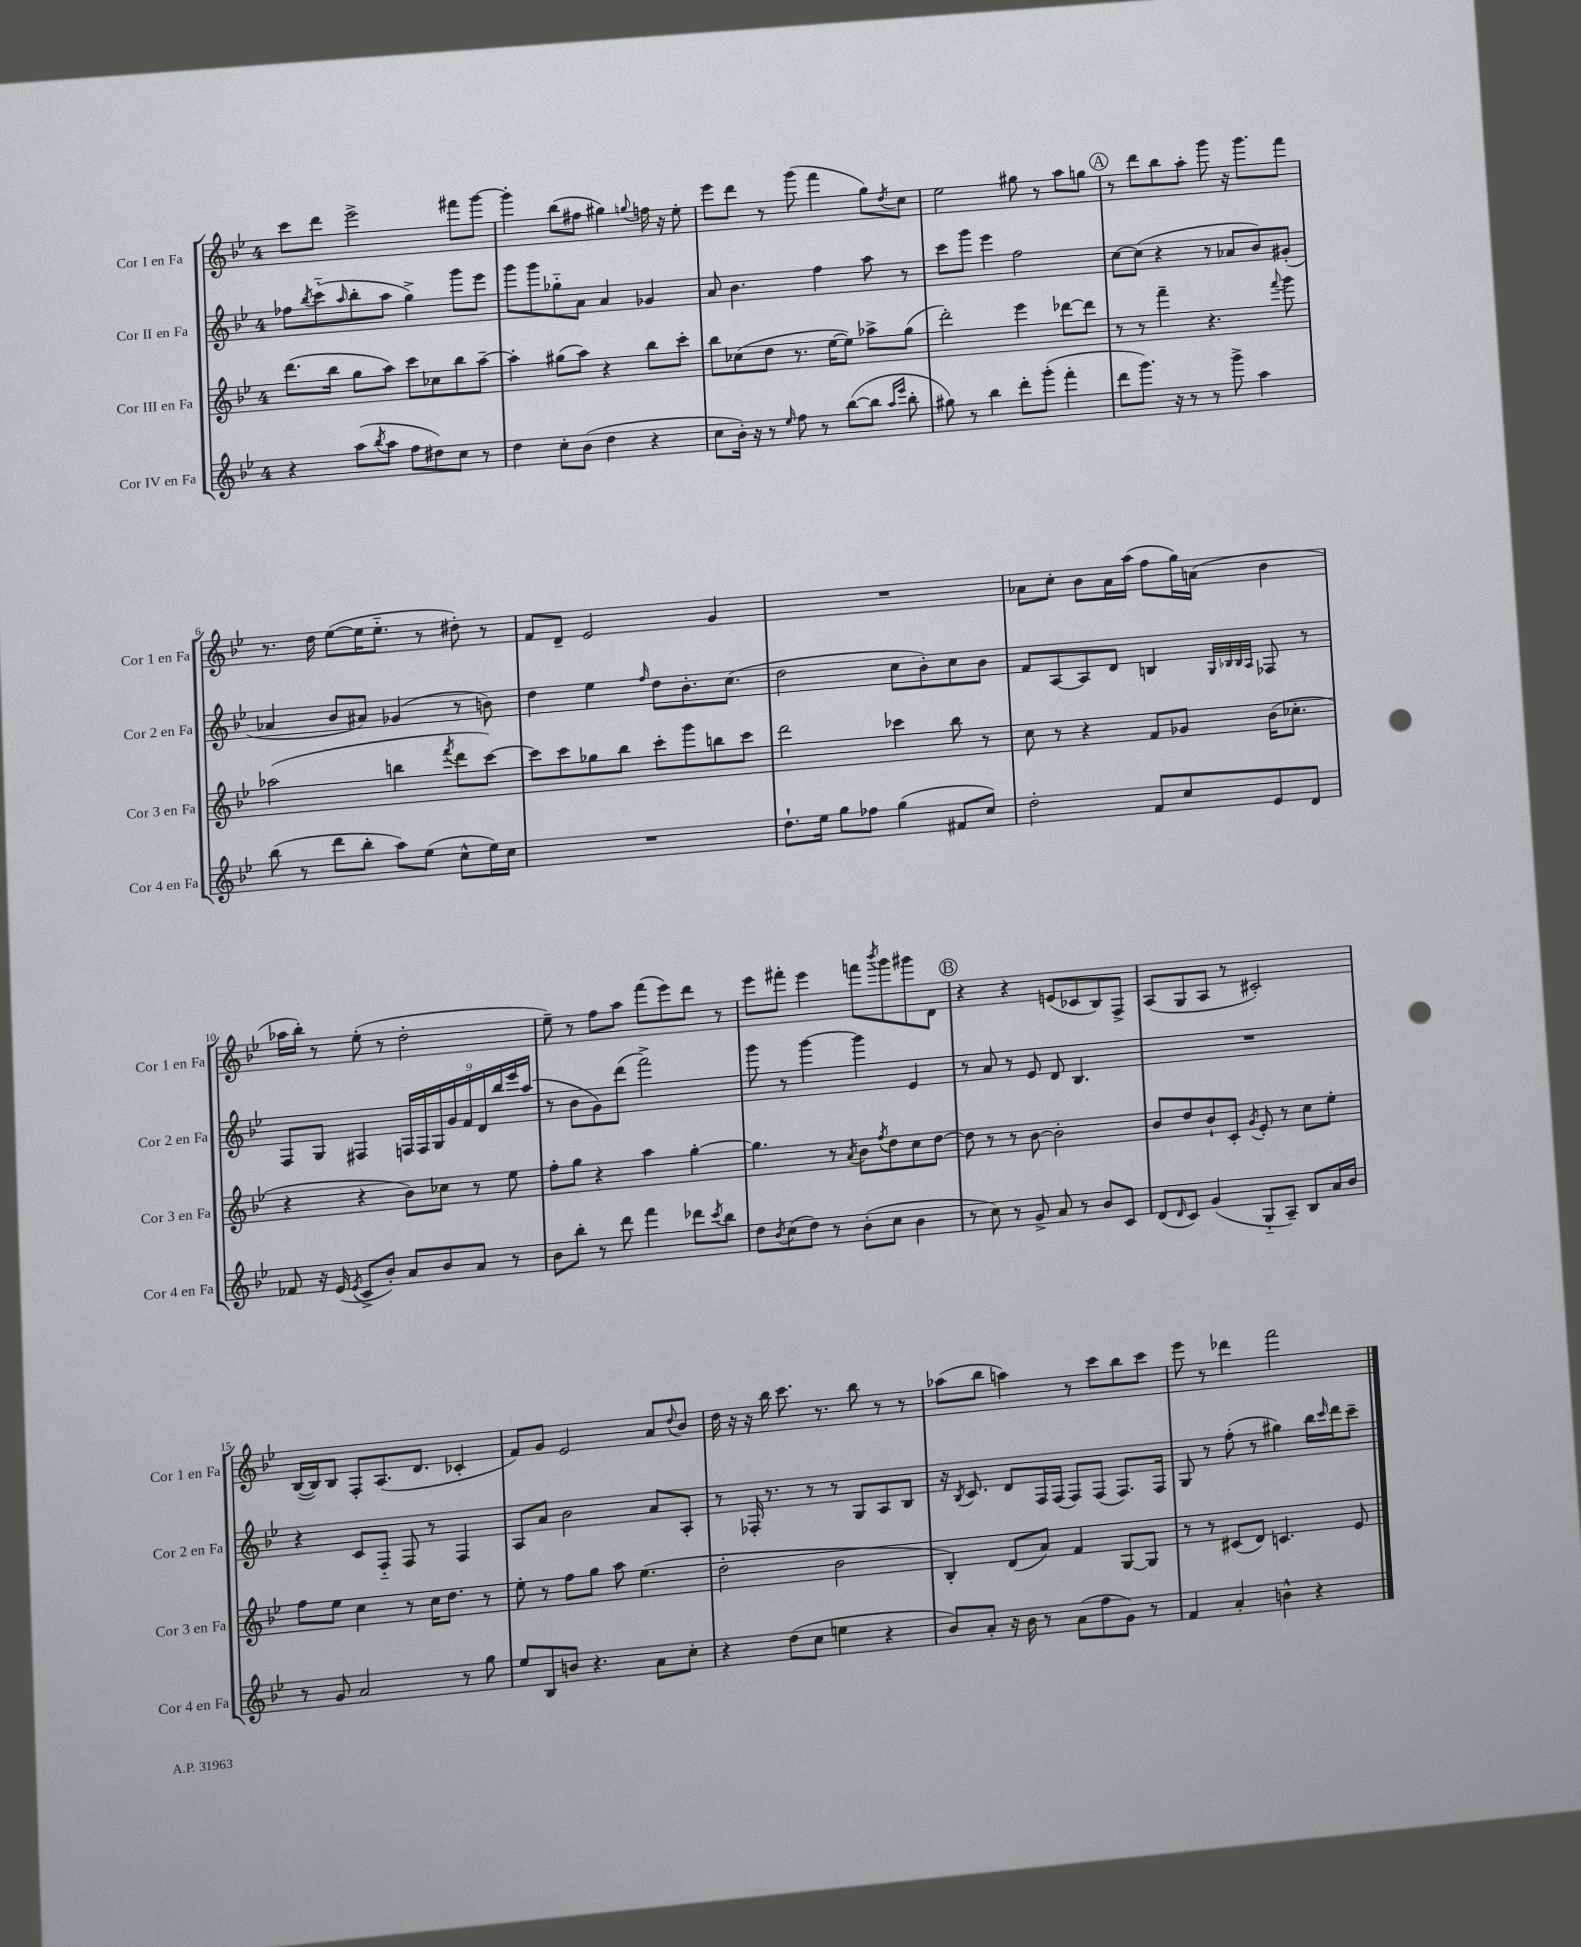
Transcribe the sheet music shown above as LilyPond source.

<<
\new StaffGroup <<
\new Staff = "s0" \with { instrumentName = "Cor I en Fa" shortInstrumentName = "Cor 1 en Fa" } {
    \clef treble \key bes \major \once \override Staff.TimeSignature.style = #'single-digit \time 4/4
    c'''8 d'''8 ees'''2-> fis'''8 g'''8~ |
    g'''4-. bes''8( fis''8 gis''4) \appoggiatura { g''8 } f''16 r16 ees''8-. |
    ees'''8 d'''8 r8 g'''8( f'''4 g''8) \acciaccatura { d''8 } c''8 |
    ees''2 gis''8 r8 a''8 g''8 |
    \mark \markup { \circle "A" } r8 d'''8 bes''8 a''8-. g'''8 r16 g'''8. f'''8 |
    r8. d''16 ees''8~( ees''16 ees''8.-_ r8 dis''8-.) r8 |
    f'8 d'8-- ees'2 g'4 |
    R1 |
    aes'8 c''8-. bes'8 aes'16 a''16( f''8 g''16) a'16( bes'4 |
    aes''16 bes''16-.) r8 ees''8-.( r8 d''2-. |
    ees''8--) r8 f''8 a''8 f'''8( ees'''8) d'''8 r8 |
    ees'''8 fis'''8-. ees'''4 f'''8 \acciaccatura { bes'''8 } g'''8 gis'''8 d'8 |
    \mark \markup { \circle "B" } r4 r4 e'8( ces'8 bes8) f8-> |
    a8( g8 a8 r8 cis'2-.) |
    bes16~( bes16) bes8 f8-. a8.( d'8. ces'4-. |
    f'8) g'8 ees'2 a'8 \appoggiatura { d''8 } bes'8 |
    d''16 r16 r16 bes''16 c'''8. r8. bes''8 r8 r8 |
    aes''8( bes''8 a''4) r8 c'''8 bes''8 c'''8 |
    ees'''8 r8 des'''4 f'''2 \bar "|." |
}
\new Staff = "s1" \with { instrumentName = "Cor II en Fa" shortInstrumentName = "Cor 2 en Fa" } {
    \clef treble \key bes \major \once \override Staff.TimeSignature.style = #'single-digit \time 4/4
    fes''8 \acciaccatura { bes''8 } c'''8-_( \grace { a''16 } bes''8-. a''8 g''4->) g'''8 ees'''8 |
    g'''8 g'''8 ges''8-_ a'8 a'4 ges'4 |
    a'8 bes'4. f''4 a''8 r8 |
    c'''8 g'''8 ees'''4 f''2 |
    \mark \markup { \circle "A" } c''8~ c''8( r4 r8 aes'8 bes'8) gis'8-.( |
    aes'4 bes'8 ais'8) ges'4( r8 b'8) |
    d''4 ees''4 \grace { f''16 } d''8 bes'8.-. c''8.( |
    d''2 c''8 bes'8-.) c''8 bes'8 |
    f'8 a8~ a8 d'8 b4 \grace { g32 bes32 bes32 a32 } fes8 r8 |
    f8 g8 fis4 \tuplet 9/8 { f16 f16 g16 g'16 f'16 d'16 bes''16 ees'''16 a''16( } |
    r8 bes'8 g'8) d'''8( f'''2->) |
    g'''8 r8 g'''4~ g'''4 ees'4 |
    \mark \markup { \circle "B" } r8 a'8 r8 ees'8 d'8 bes4. |
    R1 |
    r4 c'8 f8-_ f8 r8 f4 |
    a8 a'8 bes'2 a'8 a8-. |
    r8 fes16-. r8. r8 r8 g8 a8 bes8 |
    r16 \acciaccatura { bes8 } c'8. d'8 f16 f16( f8) f8( f8.) f16 |
    g8 r8 f''8-.( r8 gis''4) bes''16 \grace { c'''16 } d'''16 c'''8-- \bar "|." |
}
\new Staff = "s2" \with { instrumentName = "Cor III en Fa" shortInstrumentName = "Cor 3 en Fa" } {
    \clef treble \key bes \major \once \override Staff.TimeSignature.style = #'single-digit \time 4/4
    d'''8.( bes''16 g''8 a''8) c'''8 ces''8 bes''8 a''8~-- |
    a''4-. gis''8( a''8) r4 bes''8 c'''8-. |
    bes''8 ces''8( d''8 r8. ees''16~ ees''8) aes''8-> g''8( |
    d'''2-.) ees'''4 des'''8~ des'''8 |
    \mark \markup { \circle "A" } r8 r8 f'''4-- r4. \appoggiatura { f'''8 } g'''8 |
    aes''2( b''4 \acciaccatura { f'''8 } d'''8 c'''8~) |
    c'''8 c'''8 ges''8 bes''8 c'''8-. g'''8 b''8 c'''8 |
    d'''2 ces'''4 bes''8 r8 |
    c''8 r8 r4 f'8 ges'8 bes'16( ces''8.-. |
    r4 r4 bes'8) ces''8 r8 ees''8 |
    f''8-. g''8 r4 a''4 g''4~-. |
    g''4. r8 \acciaccatura { a'8 } bes'8 \acciaccatura { f''8 } d''8 c''8 d''8~ |
    \mark \markup { \circle "B" } d''8 r8 r8 bes'8~ bes'2-. |
    bes'8 d''8 bes'8-! c'8-. \acciaccatura { g'8 } ees'8-. r8 c''8 ees''8-. |
    f''8 ees''8 c''4 r8 c''16 d''8. r8 |
    ees''8-. r8 f''8 g''8 a''8 ees''4.( |
    d''2-. bes'2 |
    bes4-.) d'8( a'8) f'4 g8~ g8 |
    r8 r8 cis'8( d'8) c'4. ees'8 \bar "|." |
}
\new Staff = "s3" \with { instrumentName = "Cor IV en Fa" shortInstrumentName = "Cor 4 en Fa" } {
    \clef treble \key bes \major \once \override Staff.TimeSignature.style = #'single-digit \time 4/4
    r4 a''8( \acciaccatura { bes''8 } a''8 f''8 dis''8) c''8 r8 |
    d''4 c''8-. bes'8( d''4 r4 |
    c''8 bes'16-.) r16 r8 \grace { ees''16 } f''8 r8 bes''8~( bes''8 \grace { a''16 ees'''16 } bes''8-. |
    gis''8) r8 bes''4 d'''8-. g'''8-.( f'''4-. |
    \mark \markup { \circle "A" } d'''8 g'''8.) r16 r8 r8 g'''8-> a''4 |
    bes''8( r8 d'''8 bes''8-. a''8) ees''8( c''8-^ ees''16) c''16 |
    R1 |
    d''8.-! ees''16 g''8 fes''8 g''4( fis'8 c''8) |
    d''2-. f'8 c''8 ees'8 d'8 |
    fes'8 r16 ees'16( \acciaccatura { ees'8 } c'8-> bes'8-.) a'8 bes'8 a'8 r8 |
    bes'8 bes''8-. r8 d'''8 f'''4 des'''8 \acciaccatura { c'''8 } bes''8 |
    d''8 \acciaccatura { bes'8 } c''8( d''8) r8 bes'8-.( c''8 bes'4 |
    \mark \markup { \circle "B" } r8 c''8) r8 g'8-> a'8 r8 bes'8 c'8 |
    d'8( \grace { d'16 } c'8) g'4( g8-_ a8--) bes8 a'16 bes'16 |
    r8 g'8 a'2 r8 g''8 |
    ees''8 bes8 b'8 r4. a'8 c''8-. |
    r4 d''8( c''8 e''4 r4 |
    bes'8) a'8-. r16 bes'16 r8 a'8( f''8 g'8) r8 |
    f'4 a'4-. b'4-^ r4 \bar "|." |
}
>>
>>
